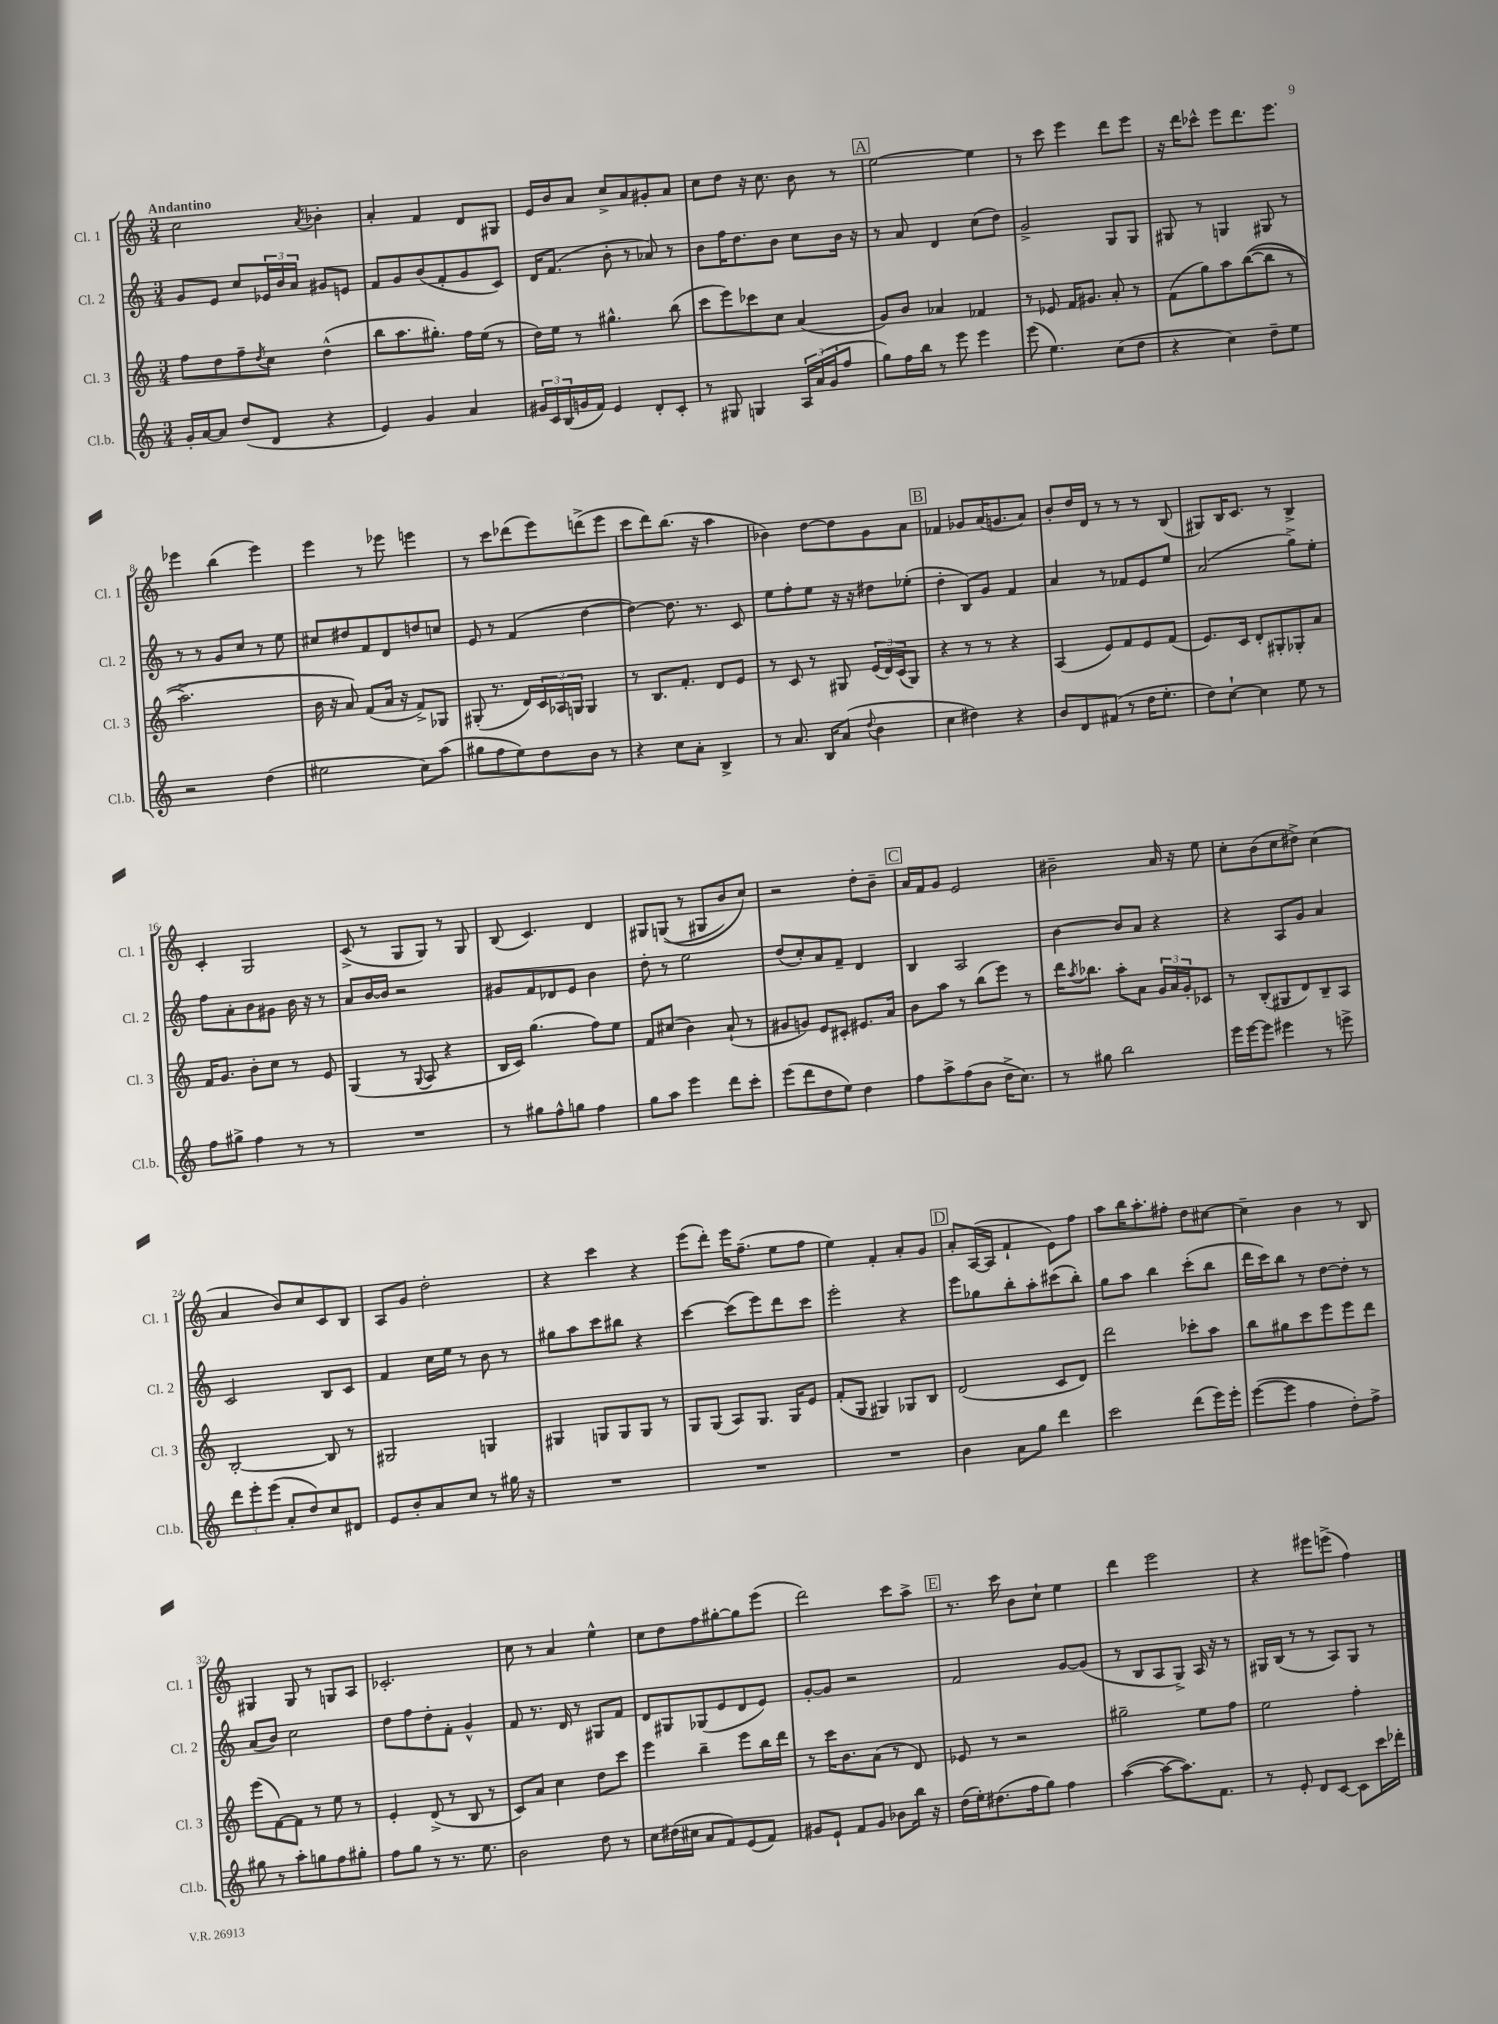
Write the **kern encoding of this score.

**kern	**kern	**kern	**kern
*part4	*part3	*part2	*part1
*staff4	*staff3	*staff2	*staff1
*I"Cl.b.	*I"Cl. 3	*I"Cl. 2	*I"Cl. 1
*I'Cl.b.	*I'Cl. 3	*I'Cl. 2	*I'Cl. 1
*clefG2	*clefG2	*clefG2	*clefG2
*k[]	*k[]	*k[]	*k[]
*M3/4	*M3/4	*M3/4	*M3/4
=1	=1	=1	=1
!	!	!	!LO:TX:a:B:t=Andantino
16g'/LL	8ff\L	8g/L	2cc\
[16a/J	.	.	.
8a/J]	8dd\	8e/J	.
(8dd/L	8ff~\	8cc/L	.
.	8qdd/	.	.
8d/J	8cc\J	24e-X/L	.
.	.	24b/	.
.	.	24a/JJ	.
.	.	.	8qa/
4r	(4dd^^\	8g#X/L	4b-X'\
.	.	8en/J	.
=2	=2	=2	=2
4e/)	8bb\L	8f/L	4a'/
.	8.aa\	8g/	.
4g/	.	(8b/	4f/
.	8.gg#X'\J)	.	.
.	.	8f'/	.
4a/	16ff\LL	8g/	8d/L
.	(16ee\JJ	.	.
.	8r	8c/J)	8G#X/J
=3	=3	=3	=3
24g#X/LL	16dd\LL)	16d/KL	16e/LL
24c/	.	.	.
.	16ee\JJ	(8.f/J	16b/J
(24B/	.	.	.
16gn/	8r	.	8a/J
16f/JJ)	.	.	.
4e/	4.gg#X^^\	8b'\	8cc^/L
.	.	8r	8a/
8d'/L	.	8a-X/)	8g#X'/
8c'/J	(8bb\	8r	8a/J
=4	=4	=4	=4
8r	8ccc\L	8b\L	8cc\L
8G#X/	8eee\)	16ff\K	8dd\J
.	.	8.dd\	.
4Gn/	8ccc-X\	.	16r
.	.	.	8.cc\
.	8cc\J	8b\J	.
24A/LL	(4a/	8cc\L	8b\
(24a/	.	.	.
24g/J	.	.	.
8ff/J	.	16b\Jk	8r
.	.	16r	.
!!LO:REH:place=s1:t=A
=5	=5	=5	=5
8gg\L)	8g/L)	8r	[2ee\
16ff\L	8b/J	8a/	.
16bb\JJ	.	.	.
8r	4a-X/	4d/	.
8eee\	.	.	.
4eee\	4f-X/	(8cc\L	4ee\]
.	.	8dd\J)	.
=6	=6	=6	=6
(8eee\	8r	2g^/	8r
4.ee\)	8e-X/	.	8ccc\
.	16f/KL	.	4eee\
.	8.g#X/J	.	.
(8cc\L	8a'/	8G/L	8ddd\L
8dd\J	8r	8G/J	8eee\J
=7	=7	=7	=7
4r	(8f\L	8G#X/	16r
.	.	.	16ddd\KL
.	8gg\)	8r	8ccc-X^^\J
4cc\)	8aa\	4Gn/	8eee\L
.	(([8bb\	.	8.ddd\
8dd~\L	8bb\J]	8G#X/	.
.	.	.	8.eee\J
8ee\J	8r	8r	.
!!LO:LB:g=z
=8	=8	=8	=8
2r	2.aa^\)	8r	4eee-X\
.	.	8r	.
.	.	8g/L	(4bb\
.	.	8cc/J	.
(4dd\	.	8r	4eee-\)
.	.	8ee\	.
=9	=9	=9	=9
2ee#X\	16b\	8cc#X/L	4eee\
.	16r	.	.
.	8a/)	8dd#X/	.
.	(8f/L	8f/	8r
.	16a/Jk	8d/	8eee-X\
.	16r	.	.
8cc\L)	8f^/L)	8ddn/	4eeen\
(8aa\J	8G-X/J	8ccn/J	.
=10	=10	=10	=10
8gg#X\L	(8G#X'/	8e/	8r
8ff\	8.r	8r	8ccc\L
8ee\)	.	(4f/	(8ddd-X\
.	16d/LL)	.	.
8dd\	24c/	.	8eee\)
.	24A-X/	.	.
.	24Gn/JJ	.	.
8b\J	4G/	[4dd\	(8dddn^\
8r	.	.	8eee\J
=11	=11	=11	=11
4r	8r	4dd\_)	8ccc\L
.	8.B/L	.	8ddd\)
8cc\L	.	8.dd\]	(8.bb\J
.	8.f'/J	.	.
8a'\J	.	.	.
.	.	8.r	16r
4B^/	8d/L	.	4aa\
.	8e/J	8c/	.
=12	=12	=12	=12
8r	8r	8ee\L	4b-X\)
8.a/	8c/	8ff'\	.
.	8r	8ee\J	[8dd\L
16B/KL	.	.	.
(8a/J	8G#X/	16r	8dd\]
.	.	16r	.
8qqdd/	.	.	.
4b\	(24e/LL	8dd#X\L	8g\
.	24d/)	.	.
.	(24c/J	.	.
.	8G#/J)	(8ee-X'\J	8a\J
!!LO:REH:place=s1:t=B
=13	=13	=13	=13
4cc\	4r	4dd'\	4f-X/
4dd#X\)	8r	8B/L)	8g-X/L
.	8r	8g/J	(16a/K
.	.	.	8.gn/
4r	4r	4f/	.
.	.	.	8a/J)
=14	=14	=14	=14
8b/L	(4A/	4a/	8b'/L
8d/	.	.	16dd/L
.	.	.	16d/JJ
(8f#X/J	8e/L)	8r	8r
8r	8f/	8f-X/L	8r
16dd\KL	8e/	8e/	8r
8.ee'\J	.	.	.
.	(8f/J	8ee/J	(8B/
=15	=15	=15	=15
8dd\L)	8.e/L)	(2a/	8G#X/L)
[8cc`\J	.	.	16B/K
.	16c/Jk	.	8.c/J
4cc\]	8d'/L	.	.
.	8G#X'/	.	8r
8ee\	8G-X'/	8gg^\L)	4B^/
8r	8a/J	8ee'\J	.
!!LO:LB:g=z
=16	=16	=16	=16
8ff\L	16f/KL	8ff\L	4c'/
.	8.g/J	.	.
8gg#X^\J	.	8a'\	.
4ff\	8b'\L	8b\	2G/
.	8cc\J	8g#X\J	.
8r	8r	16b\	.
.	.	16r	.
8r	8e/	8r	.
=17	=17	=17	=17
2.r	(4G/	8a/L	(8c^/
.	.	[16b/L	8r
.	.	16b/JJ]	.
.	8r	2r	8G/L
.	8qqG/	.	.
.	8A/	.	8G/J)
.	4r	.	8r
.	.	.	8G/
=18	=18	=18	=18
8r	16B/LL	8g#X/L	(8B/
.	16c/JJ)	.	.
8gg#X\L	(4.gg\	8f/	4.c/)
8ff^^\	.	8d-X/	.
8ggn\J	.	8e/J	.
4ff\	8ff\L)	4b\	4d/
.	8ee\J	.	.
=19	=19	=19	=19
8gg\L	8f/L	8dd'\	8G#X/L
8aa\J	(8cc#X/J	8r	((8Gn/J
4eee\	4b\)	2ee\	8r
.	.	.	8G#X/L
8ddd\L	(8a`/	.	8b/)
8ccc'\J	8r	.	8cc/J)
=20	=20	=20	=20
(8eee\L	8g#X/L	(8dd/L	2r
8ddd\	8gn/J)	8cc'/)	.
8dd\	8e/L	8a/	.
8ee\J)	8c#X'/J	8f~/J	.
4dd\	8.e#X/L	4d/	8dd'\L
.	.	.	8b~\J
.	16a/Jk	.	.
!!LO:REH:place=s1:t=C
=21	=21	=21	=21
8ff\L	8b\L	4B/	16a/LL
.	.	.	16f/J
8aa^\	8aa\J	.	8g/J
(8ff\	8r	2A/	2e/
8b\J	(8bb\L	.	.
16dd^\KL	8eee\J)	.	.
8.cc\J)	.	.	.
.	8r	.	.
=22	=22	=22	=22
8r	16ddd\KL	[4b\	2b#X~\
.	8qaa/	.	.
.	8.bb-X\J	.	.
8gg#X\	.	.	.
2bb\	8aa'\L	8b/L]	.
.	8a\J	8a/J	.
.	24g/LL	4r	16a/
.	24a/	.	.
.	.	.	16r
.	24g'/J	.	.
.	8c-X/J	.	8ee\
=23	=23	=23	=23
16eee\LL	8r	4r	8cc'\L
[16eee\J	.	.	.
8eee\J]	(8B'/L	.	(8b\
4eee#X\	8G#X/	8A/L	8cc\
.	8d/)	8g/J	8dd#X^\J)
8r	8B~/	4a/	(4cc\
8eeen^\	8A/J	.	.
!!LO:LB:g=z
=24	=24	=24	=24
12ddd\L	[2B'/	2c/	4a/
12eee'\	.	.	.
(12eee\J	.	.	.
8a'/L	.	.	8b/L)
8dd/)	.	.	8cc/
8cc/	8B/]	8B/L	8c/
8d#X/J	8r	8c/J	8B/J
=25	=25	=25	=25
8e/L	2G#X/	4f/	8A/L
8b'/	.	.	8g/J
8a/	.	16cc\LL	2dd'\
.	.	16ee\JJ	.
8cc/J	.	8r	.
8r	4Gn/	8b\	.
16gg#X\	.	8r	.
16r	.	.	.
=26	=26	=26	=26
2.r	4G#X/	8gg#X\L	4r
.	.	8aa\	.
.	8Gn/L	8ccc\	4ccc\
.	8G/	8bb#X\J	.
.	8G/J	4r	4r
.	8r	.	.
=27	=27	=27	=27
2.r	8G/L	[4ccc\	(8eee\L
.	(8G/J	.	8ddd'\J)
.	8A/L)	(8ccc\L]	16eee\KL
.	.	.	(8.ff~\J
.	8.G/J	8eee\)	.
.	.	8ddd\	8ee\L
.	16G/KL	.	.
.	8e/J	8ccc\J	8ff\J
=28	=28	=28	=28
2.r	(8f'/L	2eee'\	4ee\)
.	8G/J	.	.
.	4G#X/)	.	4f'/
.	8G-X/L	4r	8a'/L
.	8B/J	.	8g/J
!!LO:REH:place=s1:t=D
=29	=29	=29	=29
4b\	(2d/	8eee\L	8a'/L
.	.	8gg-X\	([16A/L
.	.	.	16A/JJ]
8a\L	.	8bb'\	4f`/
8gg\J	.	8aa'\	.
4ddd\	8c/L	(8ccc#X\	8e\L)
.	8d/J)	8bb'\J)	8ff\J
=30	=30	=30	=30
2ccc\	2ddd\	8gg\L	8aa\L
.	.	8aa\J	16bb\K
.	.	.	8.aa'\
.	.	4bb\	.
.	.	.	8ff#X'\J
(8ddd\L	8ccc-X'\L	(8ccc'\L	8dd\L
16eee\L)	8aa\J	8bb\J	[8cc#X\J
16eee'\JJ	.	.	.
=31	=31	=31	=31
([8eee\L	8bb\L	16ddd\LL	4cc#~\]
.	.	16ccc\J)	.
8eee\J]	8gg#X\	8bb\J	.
4ff\	8ccc\	8r	4b\
.	8eee\	[8dd\L	.
8dd'\L)	8eee\	8dd'\J]	8r
8ff^\J	8ddd\J	8r	8B/
!!LO:LB:g=z
=32	=32	=32	=32
8gg#X\	(8eee\L	(8a/L	4G#X/
8r	[8f\)	8b/J)	.
8aa'\L	8f\J]	2cc\	8G#/
8ggn\	8r	.	8r
8ff\	8ee\	.	8Gn/L
8gg#X'\J	8r	.	8A/J
=33	=33	=33	=33
8ff\L	4e'/	8dd\L	2.c-X'/
8gg\J	.	8ff\	.
8r	(8d^/	8dd'\	.
8.r	8r	8f'\J	.
.	8B/	4g^^/	.
8.ee\	.	.	.
.	8r	.	.
=34	=34	=34	=34
2b\	8c/L)	8f/	8cc\
.	8a/J	8.r	8r
.	4cc\	.	4a/
.	.	16d/	.
.	.	8r	.
8dd\	8dd\L	8G#X/L	4ee^^\
8r	8ccc\J	8f/J	.
=35	=35	=35	=35
8cc\L	4eee\	8d/L	8cc\L
(16dd#X\L	.	8G#X/	8dd\
16cc#X\JJ	.	.	.
8a/L	4bb~\	(8G-X/	8ff\
8f/)	.	8e/	[8gg#X'\
(8e/	8eee\L	8d/	8gg#\]
8f/J)	16bb\L	8e/J)	(8eee\J
.	16ddd\JJ	.	.
=36	=36	=36	=36
8g#X/L	8r	[8g'/L	2ddd\)
8e`/J	16ccc\KL	8g/J]	.
.	8.b\	.	.
8f/L	.	2r	.
8g#/J	(8a\J	.	.
8b-X\L	8r	.	8ccc\L
16bb\Jk	8d/)	.	8aa^\J
16r	.	.	.
!!LO:REH:place=s1:t=E
=37	=37	=37	=37
(16dd\LL	8e-X/	2f/	8.r
16ee'\J)	.	.	.
(8.dd#X\	8r	.	.
.	.	.	16ccc\
.	2r	.	8b\L
16ff\k	.	.	.
8gg\J)	.	.	8cc`\J
4ff\	.	[8g/L	4ee\
.	.	(8g/J]	.
=38	=38	=38	=38
([4aa\	2gg#X~\	8r	4ddd\
.	.	8B/L	.
8aa\L_	.	8A/	2eee\
8.aa\])	.	8G^/J)	.
.	8ee\L	16A/	.
8.f\J	.	16r	.
.	8ff\J	8r	.
=39	=39	=39	=39
8r	2ee\	16G#X/LL	4r
.	.	(16B/JJ	.
8e'/	.	8r	.
8d/L	.	8r	8eee#X\L
[8c/J	.	8A/L)	(8eeen^\J
8c\L]	4ff'\	8G#/J	4ff\)
16ccc\L	.	8r	.
16ddd-X'\JJ	.	.	.
==	==	==	==
*-	*-	*-	*-
